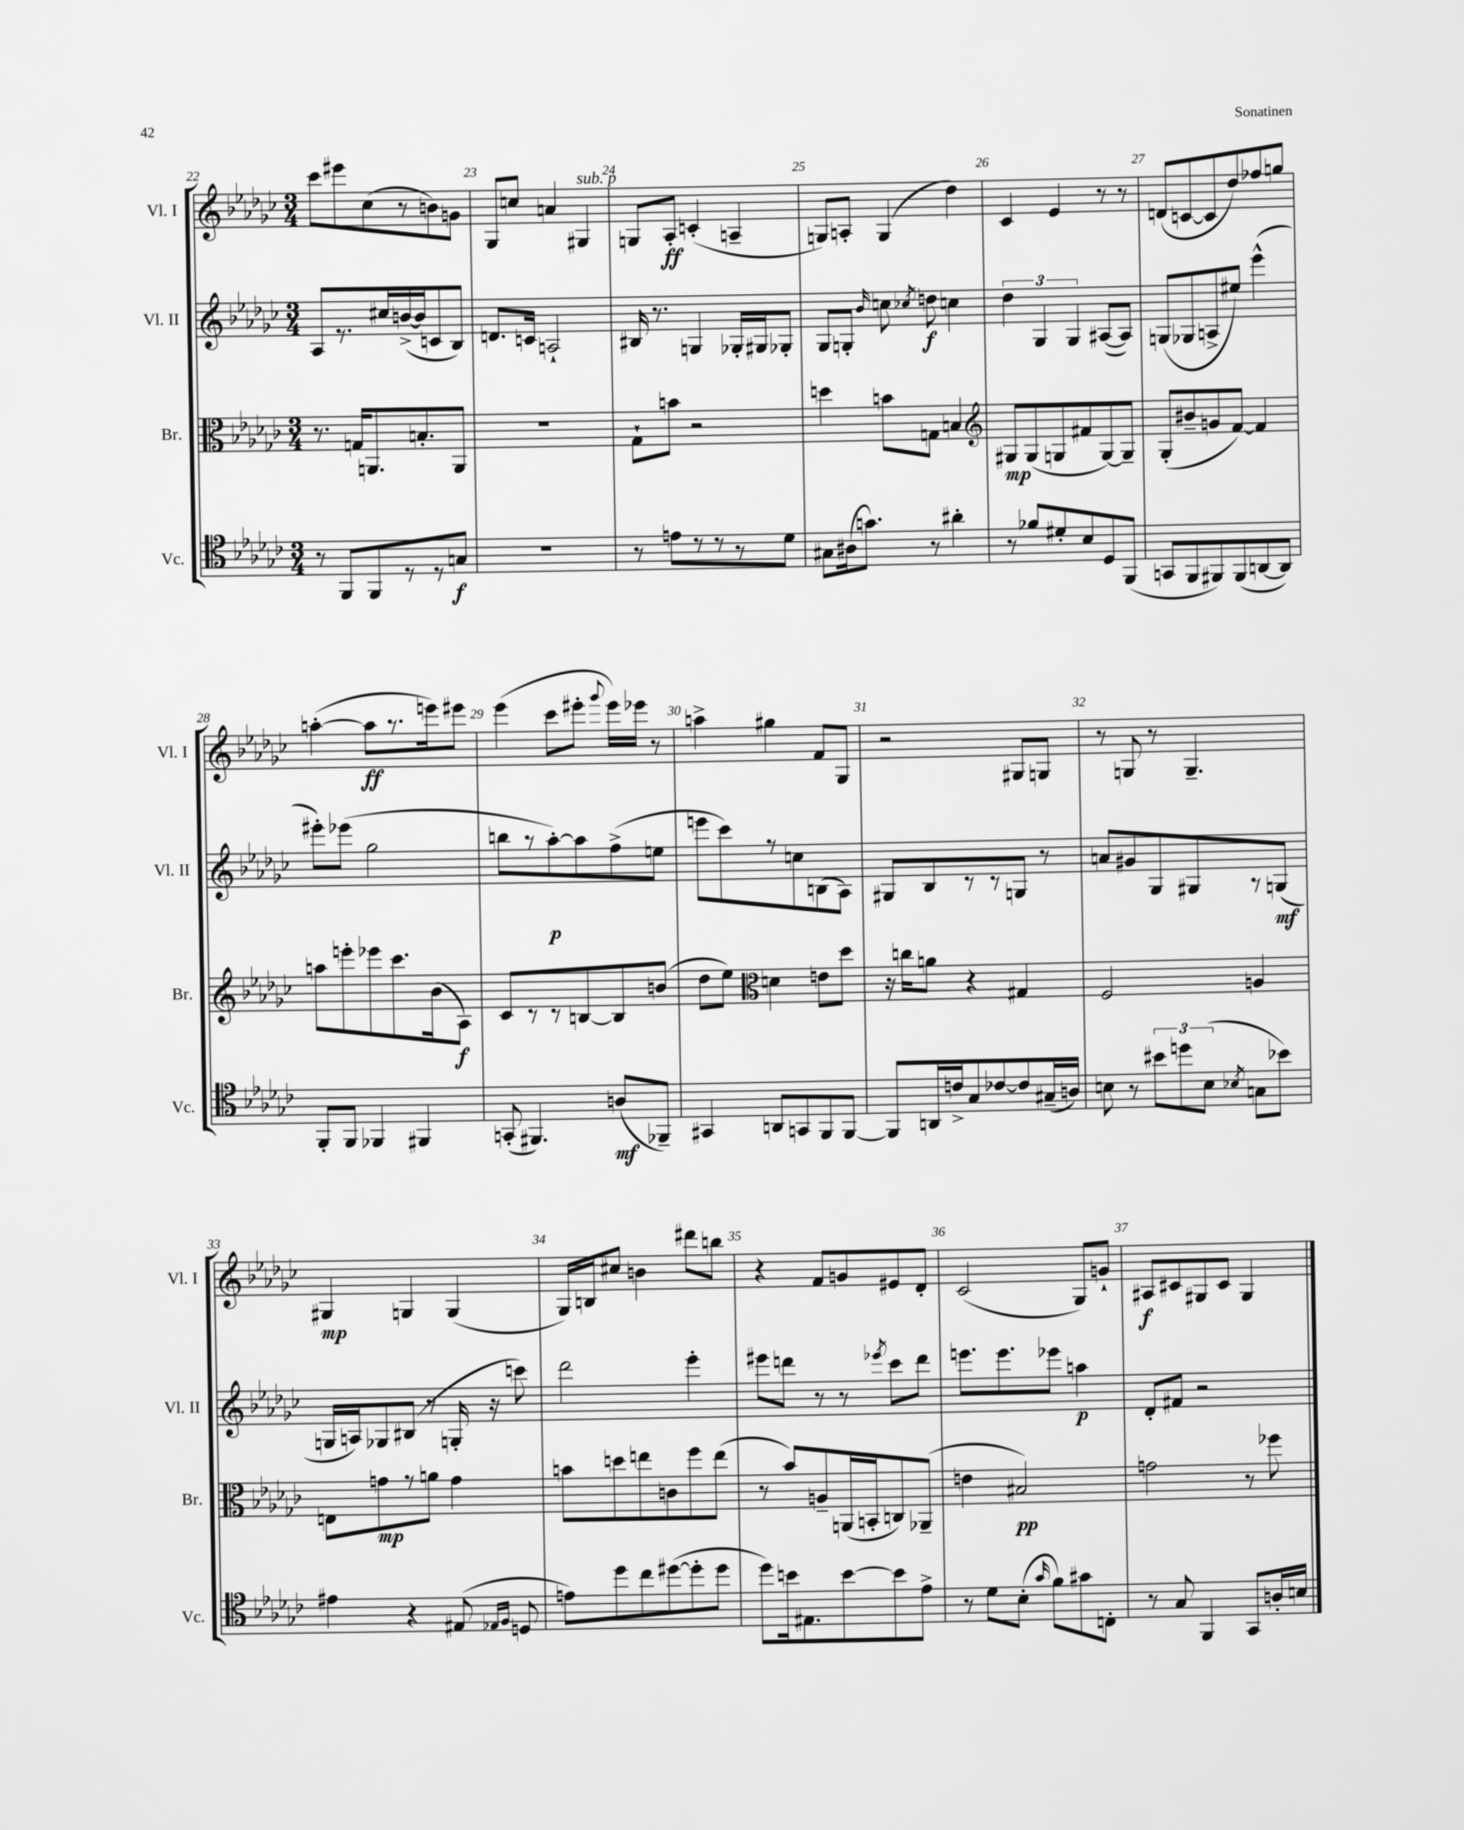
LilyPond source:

<<
\new StaffGroup <<
\new Staff = "s0" \with { instrumentName = "Vl. I" shortInstrumentName = "Vl. I" } {
    \clef treble \key ges \major \numericTimeSignature \time 3/4
    \autoBeamOff ces'''8[ eis'''8 ces''8( r8 b'8) g'8] |
    ges8[ c''8] a'4 gis4^\markup { \italic "sub. p" } |
    g8[ aes8]-.\ff c'4-.( a4-- |
    g8[) a8]-. g4( des''4) |
    ces'4 ees'4 r8 r8 |
    d'8[( c'8~ c'8 des''8) fes''8 g''8] |
    a''4~-.( a''8[\ff r8. e'''16) eis'''8] |
    ees'''4( ces'''8[ eis'''8]-. \appoggiatura { ges'''8 } eis'''16[) ees'''16] r8 |
    a''4-> gis''4 f'8[ ges8] |
    r2 gis8[ g8] |
    r8 g8 r8 g4.-- |
    gis4\mp g4 g4( |
    ges16[) b16 cis''8] b'4 dis'''8[ b''8] |
    r4 f'8[ g'8 eis'8 des'8]-. |
    ces'2( ges8[) g'8]-! |
    ais8[\f cis'8 gis8 cis'8] gis4 \bar "|." |
}
\new Staff = "s1" \with { instrumentName = "Vl. II" shortInstrumentName = "Vl. II" } {
    \clef treble \key ges \major \numericTimeSignature \time 3/4
    \autoBeamOff aes8[ r8. cis''16 b'16~->( b'16 c'8 bes8]) |
    d'8.[ c'16] a2-! |
    bis16 r8. g4 ges16[-. gis16 ges8]-. |
    ges8[ g8]-. \grace { bes'16 } c''8 \acciaccatura { ces''8 } d''8\f c''4 |
    \tuplet 3/2 { des''4 ges4 ges4 } ais8[~( ais8]) |
    g8[( ges8 a8-> eis''8]) ees'''4-^( |
    eis'''8[-.) ees'''8]( ges''2 |
    b''8[ r8 aes''8~-.\p) aes''8 f''8->( e''8] |
    e'''8[ ces'''8) r8 c''8 b8( aes8]) |
    gis8[ bes8 r8 r8 g8] r8 |
    a'8[ gis'8 ges8 gis8 r8 g8]\mf( |
    g16[ a16) ges8 bis8]( r8 g16-. r16 c'''8) |
    des'''2 ees'''4-. |
    eis'''8[ d'''8] r8 r8 \acciaccatura { ees'''8 } ces'''8[ d'''8] |
    e'''8.[ e'''8. ees'''8] a''4\p |
    des'8[-. fis'8] r2 \bar "|." |
}
\new Staff = "s2" \with { instrumentName = "Br." shortInstrumentName = "Br." } {
    \clef alto \key ges \major \numericTimeSignature \time 3/4
    \autoBeamOff r8. g16[ a,8. b8.-. a,8] |
    R2. |
    ges8[-! b'8] r2 |
    d''4 b'8[ g8] b4 |
    \clef treble gis8[\mp gis8( g8 fis'8 g8~) g8]-- |
    ges8[-.( bis'8-- g'8 f'8]~) f'4 |
    a''8[ e'''8-. ees'''8 ces'''8. bes'16( aes8]\f) |
    ces'8[ r8 r8 b8~ b8 b'8]( |
    des''8[ ees''8]) \clef alto d'4 e'8[ des''8] |
    r16 c''16[ a'8] r4 gis4 |
    f2 a4 |
    e8[ g'8\mp r8 a'8] g'4 |
    b'8[ d''8 e''8 c'8 f''8 e''8]( |
    r8 bes'8[) a8-- a,16( b,16-. c8) aes,8]--( |
    e'4 bis2\pp) |
    g'2 r8 fes''8 \bar "|." |
}
\new Staff = "s3" \with { instrumentName = "Vc." shortInstrumentName = "Vc." } {
    \clef tenor \key ges \major \numericTimeSignature \time 3/4
    \autoBeamOff r8 f,8[ f,8 r8 r8 g8]\f |
    R2. |
    r8 e'8[ r8 r8 r8 des'8] |
    gis8[ ais16( g'8.]) r8 ais'4-. |
    r8 fes'8[ dis'8-. bes8 des8 f,8]( |
    g,8[ f,8 fis,8) fis,8( a,8~ a,8]) |
    f,8[-. f,8] fes,4 fis,4 |
    g,8-.( fis,4.) a8[\mf( fes,8]--) |
    gis,4 a,8[ g,8 f,8 f,8]~ |
    f,8[ a,16 c'16-> ges8 ces'8~ ces'8 gis16--( a16]) |
    b8 r8 \tuplet 3/2 { bis'8[ d''8 b8]( } \acciaccatura { bes8 } g8[ bes'8]) |
    eis'4 r4 eis8( \grace { ees16[ f16] } d8 |
    e'8[) des''8 ces''8 dis''8~( dis''8-. dis''8] |
    des''8[) b'16 eis8. b'8~ b'8 ees'8]-> |
    r8 des'8[ bes8]-.( \grace { ges'16 } f'8[) gis'8 c8]-. |
    r8 ges8 f,4 ges,8[ a16-. b16] \bar "|." |
}
>>
>>
\layout { \context { \Score currentBarNumber = #22 \override BarNumber.break-visibility = ##(#f #t #t) barNumberVisibility = #all-bar-numbers-visible } }
